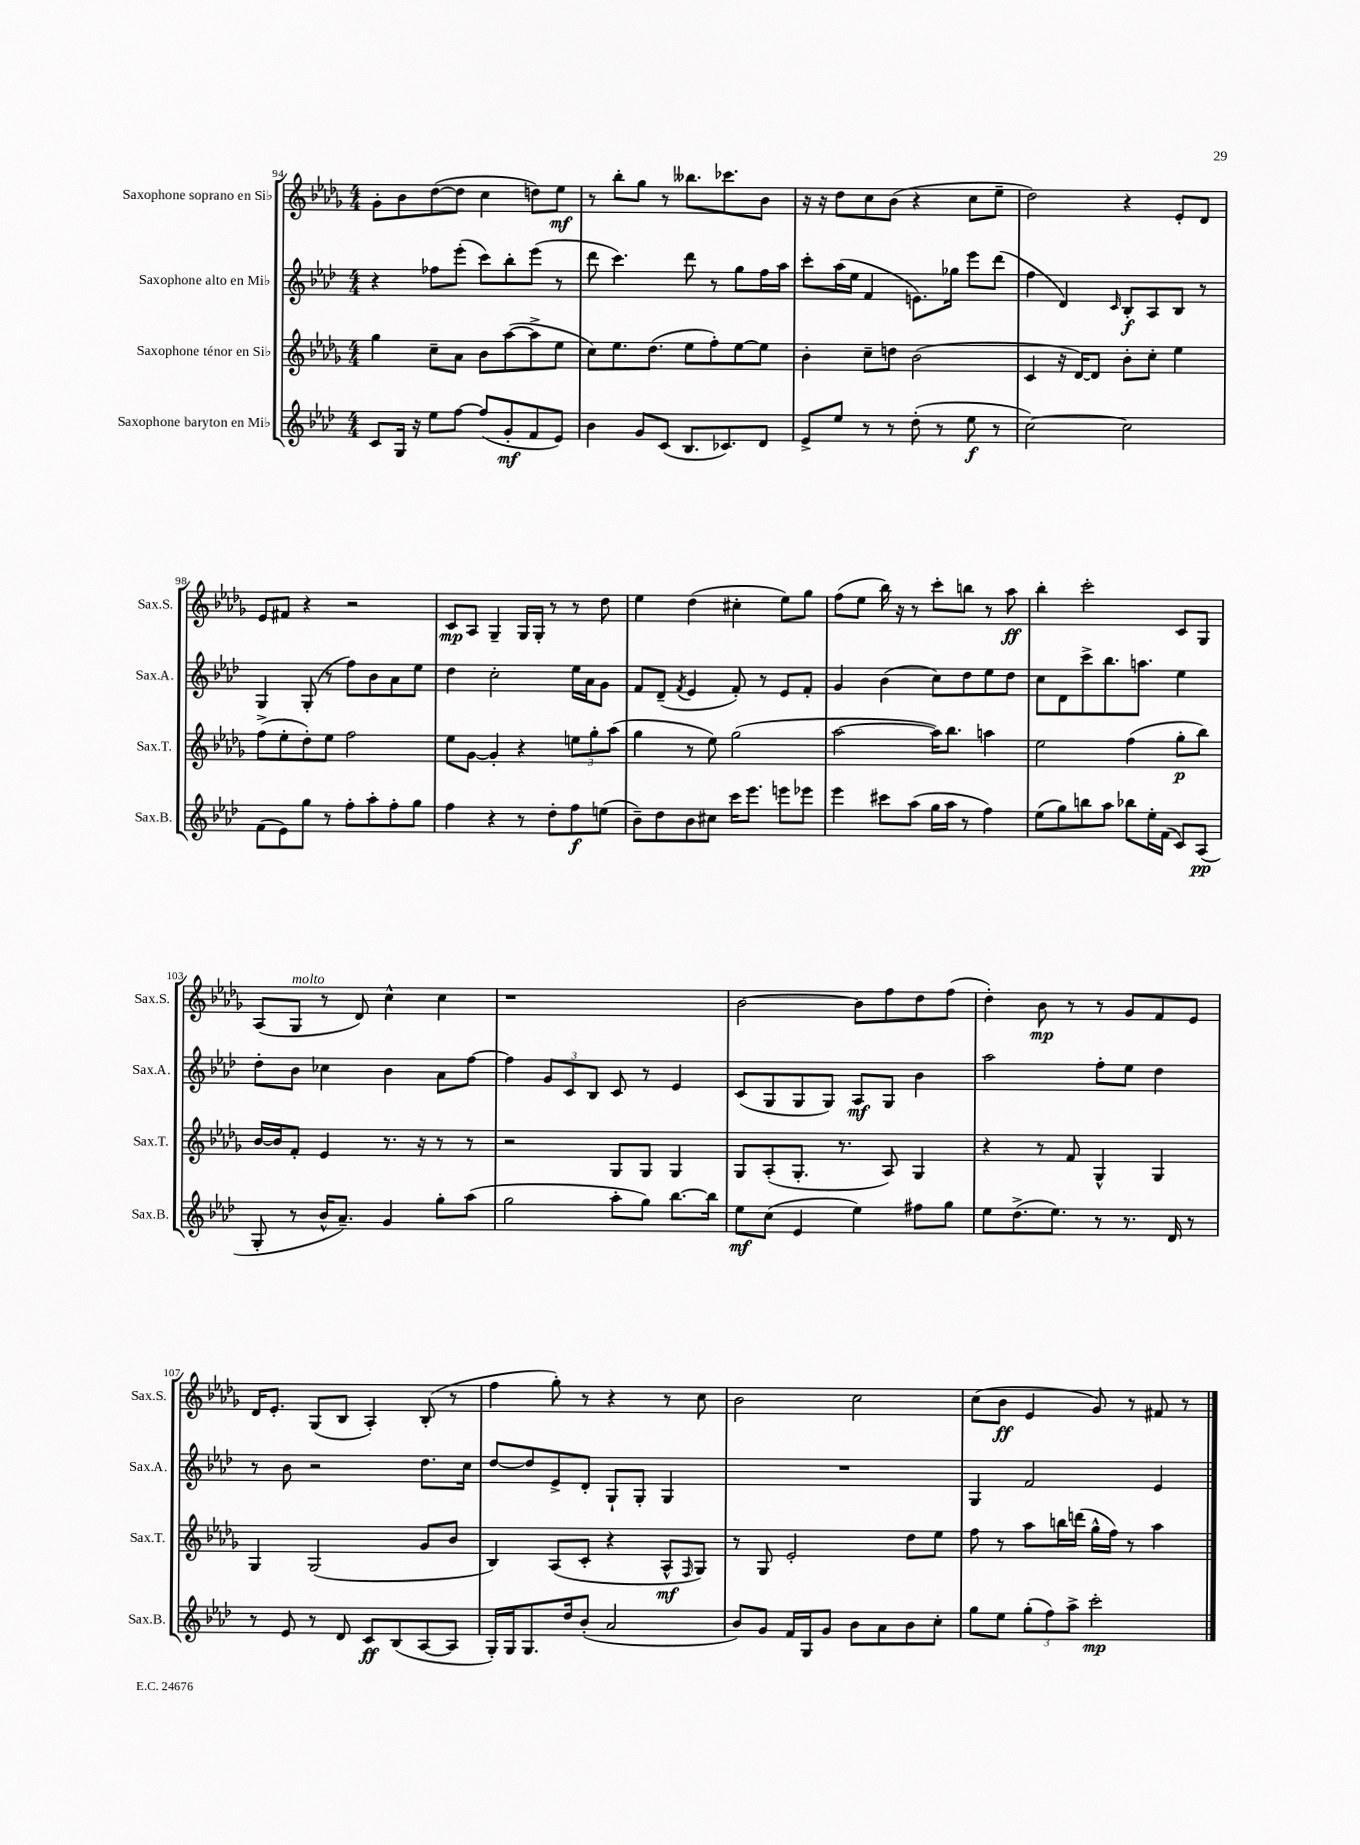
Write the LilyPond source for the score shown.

<<
\new StaffGroup <<
\new Staff = "s0" \with { instrumentName = "Saxophone soprano en Sib" shortInstrumentName = "Sax.S." } {
    \clef treble \key des \major \numericTimeSignature \time 4/4
    ges'8-. bes'8 des''8~( des''8 c''4 d''8) ees''8\mf |
    r8 bes''8-. ges''8 r8 beses''8. ces'''8. bes'8 |
    r16 r16 des''8 c''8 bes'8( r4 c''8 ees''8-- |
    des''2) r4 ees'8-. des'8 |
    ees'8 fis'8 r4 r2 |
    c'8\mp aes8 ges4-- ges16 ges16-. r8 r8 des''8 |
    ees''4 des''4( cis''4-. ees''8) ges''8 |
    f''8( ees''8 bes''16) r16 r8 c'''8-. b''8 r8 aes''8\ff |
    bes''4-. c'''2-. c'8 ges8 |
    aes8( ges8^\markup { \italic "molto" } r8 des'8) c''4-^ c''4 |
    r1 |
    bes'2~ bes'8 f''8 des''8 f''8( |
    des''4-.) bes'8\mp r8 r8 ges'8 f'8 ees'8 |
    des'16 ees'8.-. ges8( bes8 aes4-.) bes8-.( r8 |
    f''4 ges''8-.) r8 r4 r8 c''8 |
    bes'2 c''2 |
    c''8( bes'8\ff ees'4 ges'8) r8 fis'8 r8 \bar "|." |
}
\new Staff = "s1" \with { instrumentName = "Saxophone alto en Mib" shortInstrumentName = "Sax.A." } {
    \clef treble \key aes \major \numericTimeSignature \time 4/4
    r4 fes''8 ees'''8-.( c'''8) bes''8-. ees'''8( r8 |
    des'''8 c'''4.) des'''8 r8 g''8 f''16 aes''16 |
    c'''8-. aes''16( ees''16 f'4 e'8.) ges''16 ees'''8 des'''8( |
    f''4 des'4) \grace { c'16 } bes8-.\f aes8 bes8 r8 |
    g4 g8-.( r8 f''8) bes'8 aes'8 ees''8 |
    des''4 c''2-. ees''16 aes'16 g'8 |
    f'8 des'8--( \acciaccatura { f'8 } ees'4 f'8-.) r8 ees'8 f'8-. |
    g'4 bes'4( c''8) des''8 ees''8 des''8 |
    c''8 des'8 c'''8-> bes''8. a''8. ees''4 |
    des''8-. bes'8 ces''4 bes'4 aes'8 f''8~ |
    f''4 \tuplet 3/2 { g'8 c'8 bes8 } c'8 r8 ees'4 |
    c'8( g8 g8 g8) aes8\mf g8 bes'4 |
    aes''2 f''8-. ees''8 des''4 |
    r8 bes'8 r2 des''8. c''16 |
    des''8~ des''8 ees'8-> des'8-. g8-! g8-. g4 |
    R1 |
    g4 f'2 ees'4 \bar "|." |
}
\new Staff = "s2" \with { instrumentName = "Saxophone ténor en Sib" shortInstrumentName = "Sax.T." } {
    \clef treble \key des \major \numericTimeSignature \time 4/4
    ges''4 c''8-- aes'8 bes'8 aes''8~( aes''8-> ees''8 |
    c''8) ees''8. des''8.( ees''8 f''8-.) ees''8~ ees''8 |
    bes'4-. c''8-- d''8 bes'2( |
    c'4 r16 des'16~) des'8 bes'8-. c''8-. ees''4 |
    f''8->( ees''8-. des''8-.) ees''8 f''2 |
    ees''8 ges'8~ ges'4-. r4 \tuplet 3/2 { e''8 ges''8-. aes''8( } |
    ges''4 r8 ees''8) ges''2( |
    aes''2~ aes''16) bes''8. a''4 |
    ees''2 f''4( ges''8-.\p bes''8) |
    bes'16~ bes'16 f'8-. ees'4 r8. r16 r8 r8 |
    r2 ges8 ges8 ges4 |
    ges8 aes8-.( ges8.-. r8. aes8) ges4 |
    r4 r8 f'8 ges4-^ ges4 |
    ges4 ges2( ges'8 bes'8 |
    bes4) aes8( c'8-. r4 aes8-^\mf \grace { f16 } ges8) |
    r8 ges8 ees'2-. des''8 ees''8 |
    f''8 r8 aes''8 b''16 d'''16( ges''16-^ f''16) r8 aes''4 \bar "|." |
}
\new Staff = "s3" \with { instrumentName = "Saxophone baryton en Mib" shortInstrumentName = "Sax.B." } {
    \clef treble \key aes \major \numericTimeSignature \time 4/4
    c'8 g16 r16 ees''8 f''8~ f''8( g'8-.\mf f'8 ees'8) |
    bes'4 g'8 c'8( bes8. ces'8.) des'8 |
    ees'8-> ees''8 r8 r8 des''8-.( r8 ees''8\f r8 |
    c''2~) c''2 |
    f'8( ees'8) g''8 r8 f''8-. aes''8-. f''8-. g''8 |
    f''4 r4 r8 des''8-. f''8\f e''8( |
    bes'8--) des''8 bes'8 cis''8 c'''16 ees'''8. e'''8 ees'''8 |
    ees'''4 cis'''8 aes''8( g''16 aes''16 r8 f''4) |
    ees''8( g''8) b''8 aes''8 bes''8 ees''16-. f'16( c'8) aes8\pp( |
    g8-. r8 bes'16-^ aes'8.--) g'4 g''8-. aes''8( |
    g''2 aes''8-. g''8) bes''8.~ bes''16 |
    ees''8\mf c''8( ees'4 ees''4) fis''8 g''8 |
    ees''8 des''8.->( ees''8.) r8 r8. des'16 r8 |
    r8 ees'8 r8 des'8 c'8\ff bes8( aes8~ aes8 |
    g16-.) g16 g8. des''16 bes'8-.( aes'2 |
    bes'8) g'8 f'16 g16 g'8 bes'8 aes'8 bes'8 c''8-. |
    g''8 ees''8 \tuplet 3/2 { g''8-.( f''8) aes''8-> } c'''2-.\mp \bar "|." |
}
>>
>>
\layout { \context { \Score currentBarNumber = #94 } }
